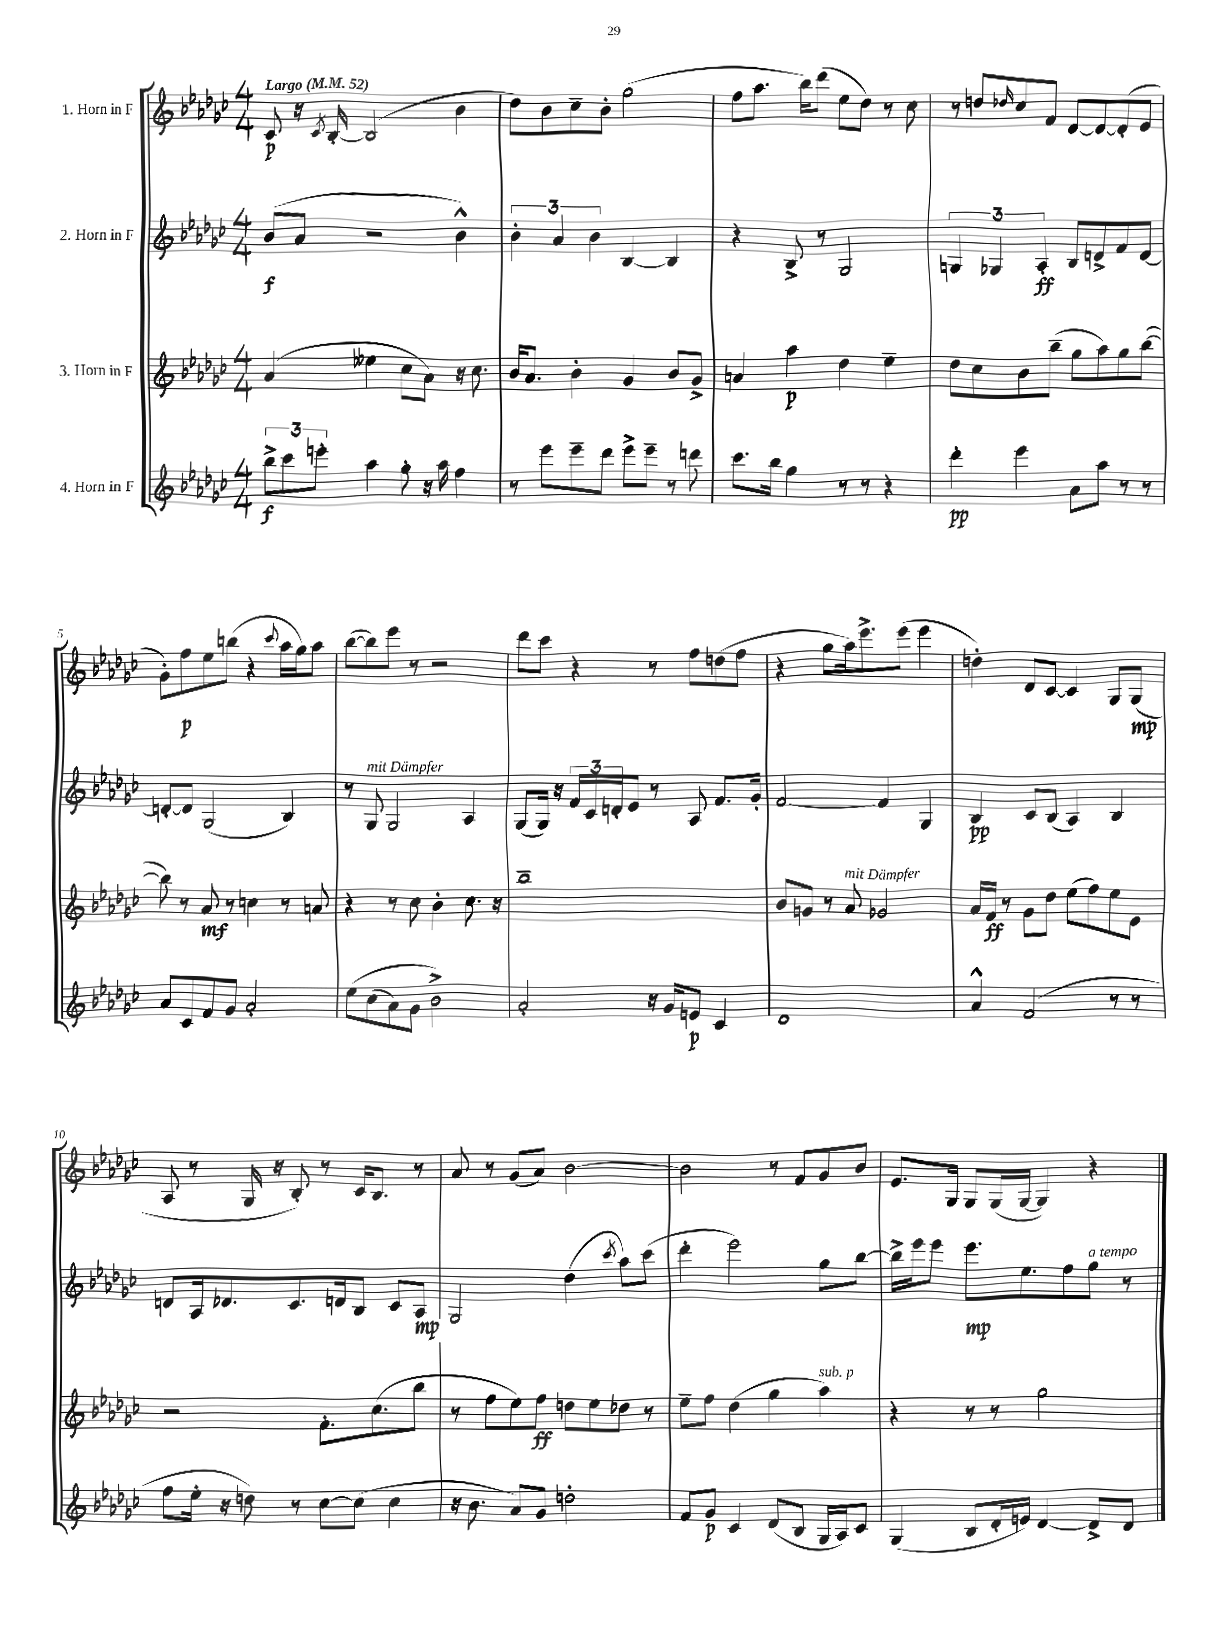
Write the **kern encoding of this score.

**kern	**kern	**kern	**kern
*staff4	*staff3	*staff2	*staff1
*clefG2	*clefG2	*clefG2	*clefG2
*k[b-e-a-d-g-c-]	*k[b-e-a-d-g-c-]	*k[b-e-a-d-g-c-]	*k[b-e-a-d-g-c-]
*M4/4	*M4/4	*M4/4	*M4/4
*MM52	*MM52	*MM52	*MM52
12bb-^	(4a-	(8b-	8c-
12ccc-	.	.	.
.	.	8a-	16r
12eee'	.	.	.
.	.	.	8qc-
.	.	.	[16B-'
4aa-	4ee--	2r	(2B-]
8gg-'	8cc-	.	.
16r	8a-)	.	.
16aa-	.	.	.
4ff	16r	4b-^^)	4b-
.	8.cc-	.	.
=	=	=	=
8r	16b-	6b-'	8dd-)
.	8.a-	.	.
8eee-	.	.	8b-
.	.	6a-	.
8eee-~	4b-'	.	8cc-~
.	.	6b-	.
8ddd-	.	.	8b-'
8eee-^	4g-	[4B-	(2gg-
8eee-~	.	.	.
8r	8b-	4B-]	.
8ddd	8g-^	.	.
=	=	=	=
8.ccc-	4a	4r	8ff
.	.	.	8.aa-
16bb-	.	.	.
4gg-	4aa-	8B-^	.
.	.	.	16bb-)
.	.	8r	(8ddd-
8r	4dd-	2G-	8ee-
8r	.	.	8dd-)
4r	4ee-~	.	8r
.	.	.	8cc-
=	=	=	=
4ddd-'	8dd-	6G	8r
.	8cc-	.	8dd
.	.	6G-	.
.	.	.	16qqdd-
4eee-	8b-	.	8cc-
.	.	6A-'	.
.	(8bb-~	.	8f
8a-	8gg-	8B-	[8d-
8aa-	8aa-)	8d^	8d-_
8r	8gg-	8f	(8d-']
8r	([8bb-	[8d	8e-
=	=	=	=
8a-	8bb-])	8d'_	8g-')
8c-	8r	8d]	8ff
8f	8a-	(2G-	8ee-
8g-	8r	.	(8bb
2a-'	4cc	.	4r
.	.	.	8qqccc-
.	8r	4B-)	16aa-
.	.	.	16gg-)
.	8a	.	8aa-
=	=	=	=
&(8ee-	4r	8r	([8bb-
(8cc-	.	8G-	8bb-])
8a-)	8r	2G-	8eee-
8g-	8cc-	.	8r
2b-^&)	4b-'	.	2r
.	8.cc-	4A-	.
.	16r	.	.
=	=	=	=
2a-'	1bb-~	(8G-	8ddd-
.	.	16G-)	8ccc-
.	.	16r	.
.	.	24f	4r
.	.	24c-	.
.	.	24d'	.
.	.	8e-	.
16r	.	8r	8r
16g-	.	.	.
8e	.	8A-	8ff
4c-	.	8.f	(8dd
.	.	.	8ff
.	.	16g-'	.
=	=	=	=
1d-	8b-	[2f	4r
.	8g	.	.
.	8r	.	8gg-
.	8a-	.	16aa-)
.	.	.	8.eee-^
.	2g-	4f]	.
.	.	.	(8eee-
.	.	4G-	4eee-
=	=	=	=
4a-^^	16a-	4B-	4dd')
.	16f	.	.
.	8r	.	.
(2f	8g-	8c-	8d-
.	8dd-	(8B-	[8c-
.	(8ee-	4A-)	4c-]
.	8ff)	.	.
8r	8ee-	4B-	8G-
8r	8e-	.	(8G-
=	=	=	=
8ff	2r	8d	8A-
16ee-'	.	16A-	8r
16r	.	8.d-	.
8dd)	.	.	16G-
.	.	.	16r
8r	.	8.c-	8B-')
[8cc-	8.f'	.	8r
.	.	16d	.
(8cc-]	.	8B-	16c-
.	(8.cc-	.	8.B-
4cc-	.	8c-	.
.	8bb-	8A-	8r
=	=	=	=
16r	8r	2G-	8a-
8.b-	.	.	.
.	8ff	.	8r
8a-)	8ee-)	.	(8g-
8g-	8ff	.	8a-)
2dd'	8dd	(4dd-	[2b-
.	8ee-	.	.
.	.	8qccc-	.
.	8dd-	8aa-)	.
.	8r	(8ccc-	.
=	=	=	=
8f	8ee-~	4ddd-'	2b-]
8g-	8ff	.	.
4c-	(4dd-	2eee-)	.
(8d-	4gg-	.	8r
8B-	.	.	8f
16G-	4aa-)	8gg-	8g-
16A-)	.	.	.
8c-	.	[8bb-	8b-
=	=	=	=
(4G-	4r	16bb-^]	8.e-
.	.	16eee-	.
.	.	8eee-	.
.	.	.	16G-
8B-	8r	8.eee-	8G-
16d-'	8r	.	(16G-
16e)	.	8.ee-	[16G-
[4d-	2gg-	.	4G-])
.	.	8ff	.
8d-^]	.	8gg-	4r
8d-	.	8r	.
==	==	==	==
*-	*-	*-	*-
